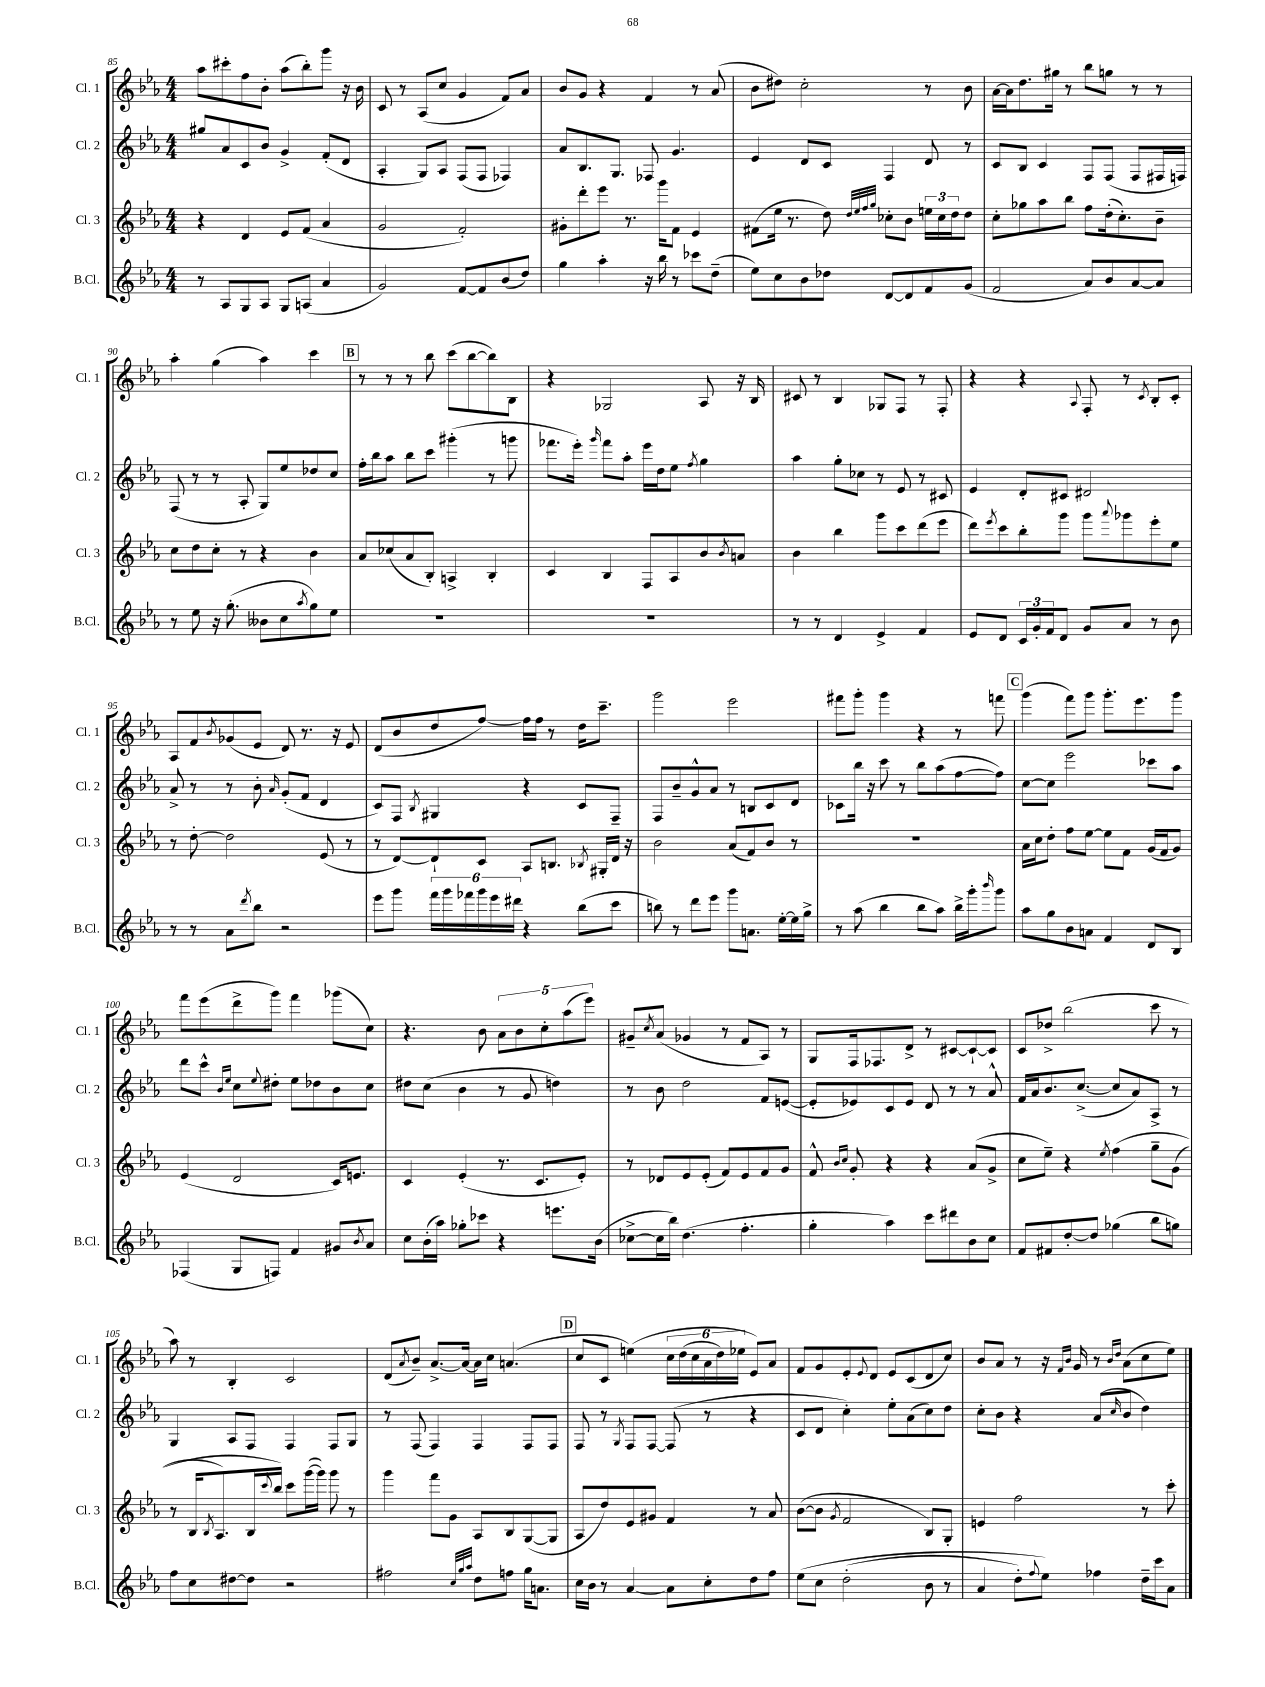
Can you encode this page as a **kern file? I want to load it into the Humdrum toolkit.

**kern	**kern	**kern	**kern
*part4	*part3	*part2	*part1
*staff4	*staff3	*staff2	*staff1
*I"B.Cl.	*I"Cl. 3	*I"Cl. 2	*I"Cl. 1
*I'B.Cl.	*I'Cl. 3	*I'Cl. 2	*I'Cl. 1
*clefG2	*clefG2	*clefG2	*clefG2
*k[b-e-a-]	*k[b-e-a-]	*k[b-e-a-]	*k[b-e-a-]
*M4/4	*M4/4	*M4/4	*M4/4
=85	=85	=85	=85
8r	4r	8gg#X/L	8aa-\L
8A-/L	.	8a-/	8ccc#X'\
8G/	4d/	8c/	8ff\
8A-/J	.	8b-/J	8b-'\J
8G/L	8e-/L	4g^/	(8aa-\L
(8An/J	(8f/J	.	8bb-'\)
4a-/	4a-/	(8f'/L	8ggg\J
.	.	8d/J	16r
.	.	.	16b-\
=86	=86	=86	=86
2g/)	2g/	4A-'/	8c/
.	.	.	8r
.	.	8G/L)	(8A-/L
.	.	8A-/J	8cc/J
[8f/L	2f'/)	(8F/L	4g/
8f/]	.	8F/J	.
(8b-/	.	4F-X/)	8f/L)
8dd/J)	.	.	8a-/J
=87	=87	=87	=87
4gg\	8g#X'\L	8a-/L	8b-/L
.	8ddd'\	8.B-/	8g/J
4aa-'\	8eee-\J	.	4r
.	.	8.G/J	.
.	8.r	.	.
16r	.	8F-X/	4f/
16bb-\	16ggg\KL	.	.
8r	8f\J	4.g/	.
8ccc-X\L	4e-/	.	8r
(8dd~\J	.	.	(8a-/
=88	=88	=88	=88
8ee-\L)	(8f#X\L	4e-/	8b-\L
8cc\	16ee-\Jk	.	8dd#X\J)
.	8.r	.	.
8b-\	.	8d/L	2cc'\
8dd-X\J	8dd\)	8c/J	.
.	32qqdd/LLL	.	.
.	32qqee-/	.	.
.	32qqff/	.	.
.	32qqgg/JJJ	.	.
[8d/L	8cc-X'\L	4F/	.
8d/]	8b-\J	.	.
8f/	24een\LL	8d/	8r
.	24cc-\	.	.
.	24dd\J	.	.
(8g/J	8dd\J	8r	8b-\
=89	=89	=89	=89
2f/	8cc'\L	8c/L	[16a-\LL
.	.	.	16a-\J]
.	8gg-X\	8B-/J	8.dd\
.	8aa-\	4c/	.
.	.	.	16gg#X\Jk
.	8bb-\J	.	8r
8a-/L)	8ff\L	8F/L	8bb-\L
8b-/	(16dd'\k	(8F/J	8ggn\J
.	8.cc'\)	.	.
[8a-/	.	8F/L	8r
8a-/J]	8b-~\J	16F#X/L	8r
.	.	16Fn/JJ)	.
!!LO:LB:g=z
=90	=90	=90	=90
8r	8cc\L	(8F/	4aa-'\
8ee-\	8dd\	8r	.
16r	8cc'\J	8r	(4gg\
(8.gg'\	.	.	.
.	8r	8A-'/	.
8b--X\L	4r	8G/L)	4aa-\)
8cc\	.	8ee-/	.
8qaa-/	.	.	.
8gg\)	4b-\	8dd-X/	4ccc\
8ee-\J	.	8cc/J	.
!!LO:REH:place=s1:t=B
=91	=91	=91	=91
1r	8a-/L	16ff'\LL	8r
.	.	16bb-\J	.
.	(8cc-X/	8aa-\J	8r
.	8a-/	8bb-\L	8r
.	8B-'/J)	8ccc\J	8bb-\
.	4An^/	(4ggg#X'\	(8ccc\L
.	.	.	[8bb-\
.	4B-'/	8r	8bb-\])
.	.	8gggn\	8B-\J
=92	=92	=92	=92
1r	4c/	8.fff-X\L	4r
.	.	16eee-'\Jk)	.
.	.	16qqggg/	.
.	4B-/	8fff-\L	2G-X/
.	.	8aa-'\J	.
.	8F/L	16eee-\LL	.
.	.	16dd\J	.
.	8A-/	8ee-\J	.
.	.	8qff/	.
.	8b-/	4gg\	8A-/
.	8qb-/	.	.
.	8an/J	.	16r
.	.	.	16B-/
=93	=93	=93	=93
8r	4b-\	4aa-\	8c#X/
8r	.	.	8r
4d/	4bb-\	8gg'\L	4B-/
.	.	8cc-X\J	.
4e-^/	8ggg\L	8r	8G-X/L
.	8ccc\	8e-/	8F/J
4f/	(8ddd\	8r	8r
.	8eee-\J	8c#X/	8F'/
=94	=94	=94	=94
8e-/L	8ddd\L)	4e-/	4r
.	8qeee-/	.	.
8d/J	8ccc\	.	.
24c/LL	8bb-'\	8d'/L	4r
24g'/	.	.	.
24f/J	.	.	.
8d/J	8ggg\J	8c#X/J	.
.	.	.	8qqA-/
8g/L	8ggg\L	2d#X/	8F'/
.	8qqaaa-/	.	.
8a-/J	8ggg-X\	.	8r
.	.	.	8qc/
8r	8eee-'\	.	8B-'/L
8b-\	8ee-\J	.	8c'/J
!!LO:LB:g=z
=95	=95	=95	=95
8r	8r	8a-^/	8A-/L
8r	[8dd'\	8r	8f/
.	.	.	8qb-/
8a-\L	2dd\]	8r	(8g-X/
8qddd/	.	.	.
8bb-\J	.	8b-'\	8e-/J
.	.	16qqa-/	.
2r	.	(8g'/L	8d/)
.	.	8f/J	8.r
.	(8e-/	4d/	.
.	.	.	16r
.	8r	.	8e-/
=96	=96	=96	=96
8eee-\L	8r	8c/L)	(8d/L
8ggg\J	[8d/L)	8F/J	8b-/
.	.	8qB-/	.
24fff\LL	8d`/]	4G#X/	8dd/
24ggg\	.	.	.
24fff-X\	.	.	.
24ggg\	8c/J	.	[8ff/J)
24eee-\	.	.	.
24ddd#X\JJ	.	.	.
4r	8A-/L	4r	16ff\LL]
.	.	.	16ff\JJ
.	8.Bn/J	.	8r
(8bb-\L	.	8c/L	16dd\KL
.	8qB-X/	.	.
.	16G#X'/LL	.	8.ccc~\J
8ccc\J	16d/JJ	8F~/J	.
.	16r	.	.
=97	=97	=97	=97
8bbn\)	2b-\	8F/L	2ggg\
8r	.	8b-~/	.
8ddd\L	.	8g^^/	.
8eee-\J	.	8a-/J	.
8ggg\L	(8a-/L	8r	2eee-\
8.an\J	8f/)	8Bn/L	.
.	8b-/J	8c/	.
[16ee-'\LL	.	.	.
16ee-\]	8r	8d/J	.
16gg^\JJ	.	.	.
=98	=98	=98	=98
8r	1r	8c-X\L	8fff#X\L
(8aa-\	.	16bb-\Jk	8ggg'\J
.	.	16r	.
4bb-\	.	8ccc\	4ggg\
.	.	8r	.
8bb-\L	.	8bb-\L	4r
8aa-\J)	.	(8aa-\	.
16bb-^\LL	.	[8ff\	8r
16ggg'\J	.	.	.
16qqbbb-/	.	.	.
8ggg\J	.	8ff\J])	8fffn\
!!LO:REH:place=s1:t=C
=99	=99	=99	=99
8aa-\L	16a-\LL	[8cc\L	(4ggg\
.	16cc\J	.	.
8gg\	8dd'\J	8cc\J]	.
8b-\	8ff\L	2eee-\	8fff\L)
8an\J	[8ee-\J	.	8ggg\J
4f/	8ee-\L]	.	8.ggg'\L
.	8f\J	.	.
.	.	.	8.eee-\
8d/L	(16g/LL	8ccc-X\L	.
.	16f/J	.	.
8B-/J	8g/J)	8aa-\J	8ggg\J
!!LO:LB:g=z
=100	=100	=100	=100
(4F-X/	(4e-/	8ddd\L	8fff\L
.	.	8ccc^^\J	(8eee-\
.	.	16qqb-/LL	.
.	.	16qqee-/JJ	.
8G/L	2d/	8cc\L	8ddd^\
.	.	8qqee-/	.
8Fn/J)	.	8dd#X'\J	8ggg\J)
4f/	.	8ee-\L	4fff\
.	.	8dd-X\	.
8g#X/L	16c/KL)	8b-\	(8ggg-X\L
.	8.en/J	.	.
8qb-/	.	.	.
8a-/J	.	8cc\J	8cc\J)
=101	=101	=101	=101
8cc\L	4c/	8dd#X\L	4.r
(16b-'\L	.	(8cc\J	.
16aa-\JJ)	.	.	.
8gg-X'\L	(4e-'/	4b-\	.
8ccc-X\J	.	.	8b-\
4r	8.r	8r	10a-\L
.	.	.	10b-\
.	.	8g/	.
.	8.c/L	.	.
.	.	.	10cc'\
8.eeen\L	.	4ddn\)	.
.	.	.	(10aa-\
.	8e-'/J)	.	.
.	.	.	10eee-\J)
(16b-\Jk	.	.	.
=102	=102	=102	=102
[8cc-X^\L	8r	8r	8g#X~/L
.	.	.	8qcc/
16cc-\L]	8d-X/L	8b-\	(8a-/J
16bb-\JJ)	.	.	.
(4.dd\	8e-/	2dd\	4g-X/
.	(8e-'/J	.	.
.	8f/L)	.	8r
4.ff'\	8e-/	.	8f/L
.	8f/	8f/L	8A-/J)
.	8g/J	([8en/J	8r
=103	=103	=103	=103
4gg'\	8f^^/	8e'/L]	8G/L
.	16qqb-/LL	.	.
.	16qqcc/JJ	.	.
.	8g'/	8e-X/)	16F/k
.	.	.	8.F-X/
4aa-\)	4r	8c/	.
.	.	8e-/J	8d^/J
8ccc\L	4r	8d/	8r
8ddd#X\	.	8r	[8c#X/L
8b-\	(8a-/L	8r	8c#`/_
8cc\J	8g^/J	8a-^^/	8c#/J]
=104	=104	=104	=104
8f/L	8cc\L	16f/LL	8c/L
.	.	16a-/J	.
8f#X/	8ee-~\J)	8.b-/	8dd-X^/J
[8dd'/	4r	.	(2bb-\
.	.	([8.cc^/J	.
8dd/J]	.	.	.
.	8qee-/	.	.
(4gg-X\	(4ff\	8cc/L]	.
.	.	8a-/)	.
8bb-\L	8gg~\L	8A-^/J	8ccc\
8ggn\J)	(8g\J	8r	8r
!!LO:LB:g=z
=105	=105	=105	=105
8ff\L	8r	4G/	8aa-\)
8cc\	16B-/KL	.	8r
.	8qB-/	.	.
.	8.A-/)	.	.
[8dd#X\	.	8A-/L	4B-'/
8dd#\J]	16B-/L	8F/J	.
.	8qqccc/	.	.
.	16bb-/JJ)	.	.
2r	8ccc\L	4F/	2c/
.	([16ggg\L	.	.
.	16ggg\JJ])	.	.
.	8ggg\	8F/L	.
.	8r	8G/J	.
=106	=106	=106	=106
2ff#X\	4ggg\	8r	(8d/L
.	.	.	8qa-/
.	.	(8F/	8b-~/J)
.	8fff\L	4F/)	[8.a-^/L
.	8g\J	.	.
.	.	.	16a-/Jk_
32qqcc/LLL	.	.	.
32qqgg/	.	.	.
32qqaa-/JJJ	.	.	.
8dd\L	8A-/L	4F/	16a-\LL]
.	.	.	16cc\JJ
8ffn\J	8B-/	.	(4.an/
16gg\KL	([8G/	8F/L	.
8.an\J	.	.	.
.	8G/J]	8F/J	.
!!LO:REH:place=s1:t=D
=107	=107	=107	=107
16cc\LL	8A-/L	8F/	8cc/L
16b-\JJ	.	.	.
8r	8dd/)	8r	8c/J
.	.	8qG/	.
[4a-/	8e-/	8F/L	(4een\)
.	8g#X/J	[8F/J	.
8a-\L]	4f/	(8F/]	24cc\LL
.	.	.	(24dd\
.	.	.	24cc\
8cc'\	.	8r	24a-\
.	.	.	24dd\)
.	.	.	24ee-X\JJ
8dd\	8r	4r	8e-/L)
8ff\J	8a-/	.	8a-/J
=108	=108	=108	=108
(8ee-\L	([8b-\L	8c/L	8f/L
8cc\J	8b-\J]	8d/J	8g/
.	8qg/	.	.
(2dd'\	2f/	4cc'\)	8e-'/
.	.	.	8qqe-/
.	.	.	8d/J
.	.	8ee-'\L	8e-/L
.	.	(8a-\	(8c/
8b-\	8B-/L)	8cc\)	8d/
8r	8G'/J	8dd\J	8cc/J)
=109	=109	=109	=109
4a-/	4en/	8cc'\L	8b-/L
.	.	8b-\J	8a-/J
8dd'\L)	2ff\	4r	8r
8qqff/	.	.	.
8ee-\J)	.	.	16r
.	.	.	16qqf/LL
.	.	.	16qqb-/JJ
.	.	.	16g/
4ff-X\	.	(8a-/L	8r
.	.	.	16qqb-/LL
.	.	16qqcc/	16qqdd/JJ
.	.	8b-/J	(8a-\L
16dd~\LL	8r	4dd\)	8cc\
16ccc\J	.	.	.
8a-\J	8ccc'\	.	8ee-\J)
==	==	==	==
*-	*-	*-	*-
